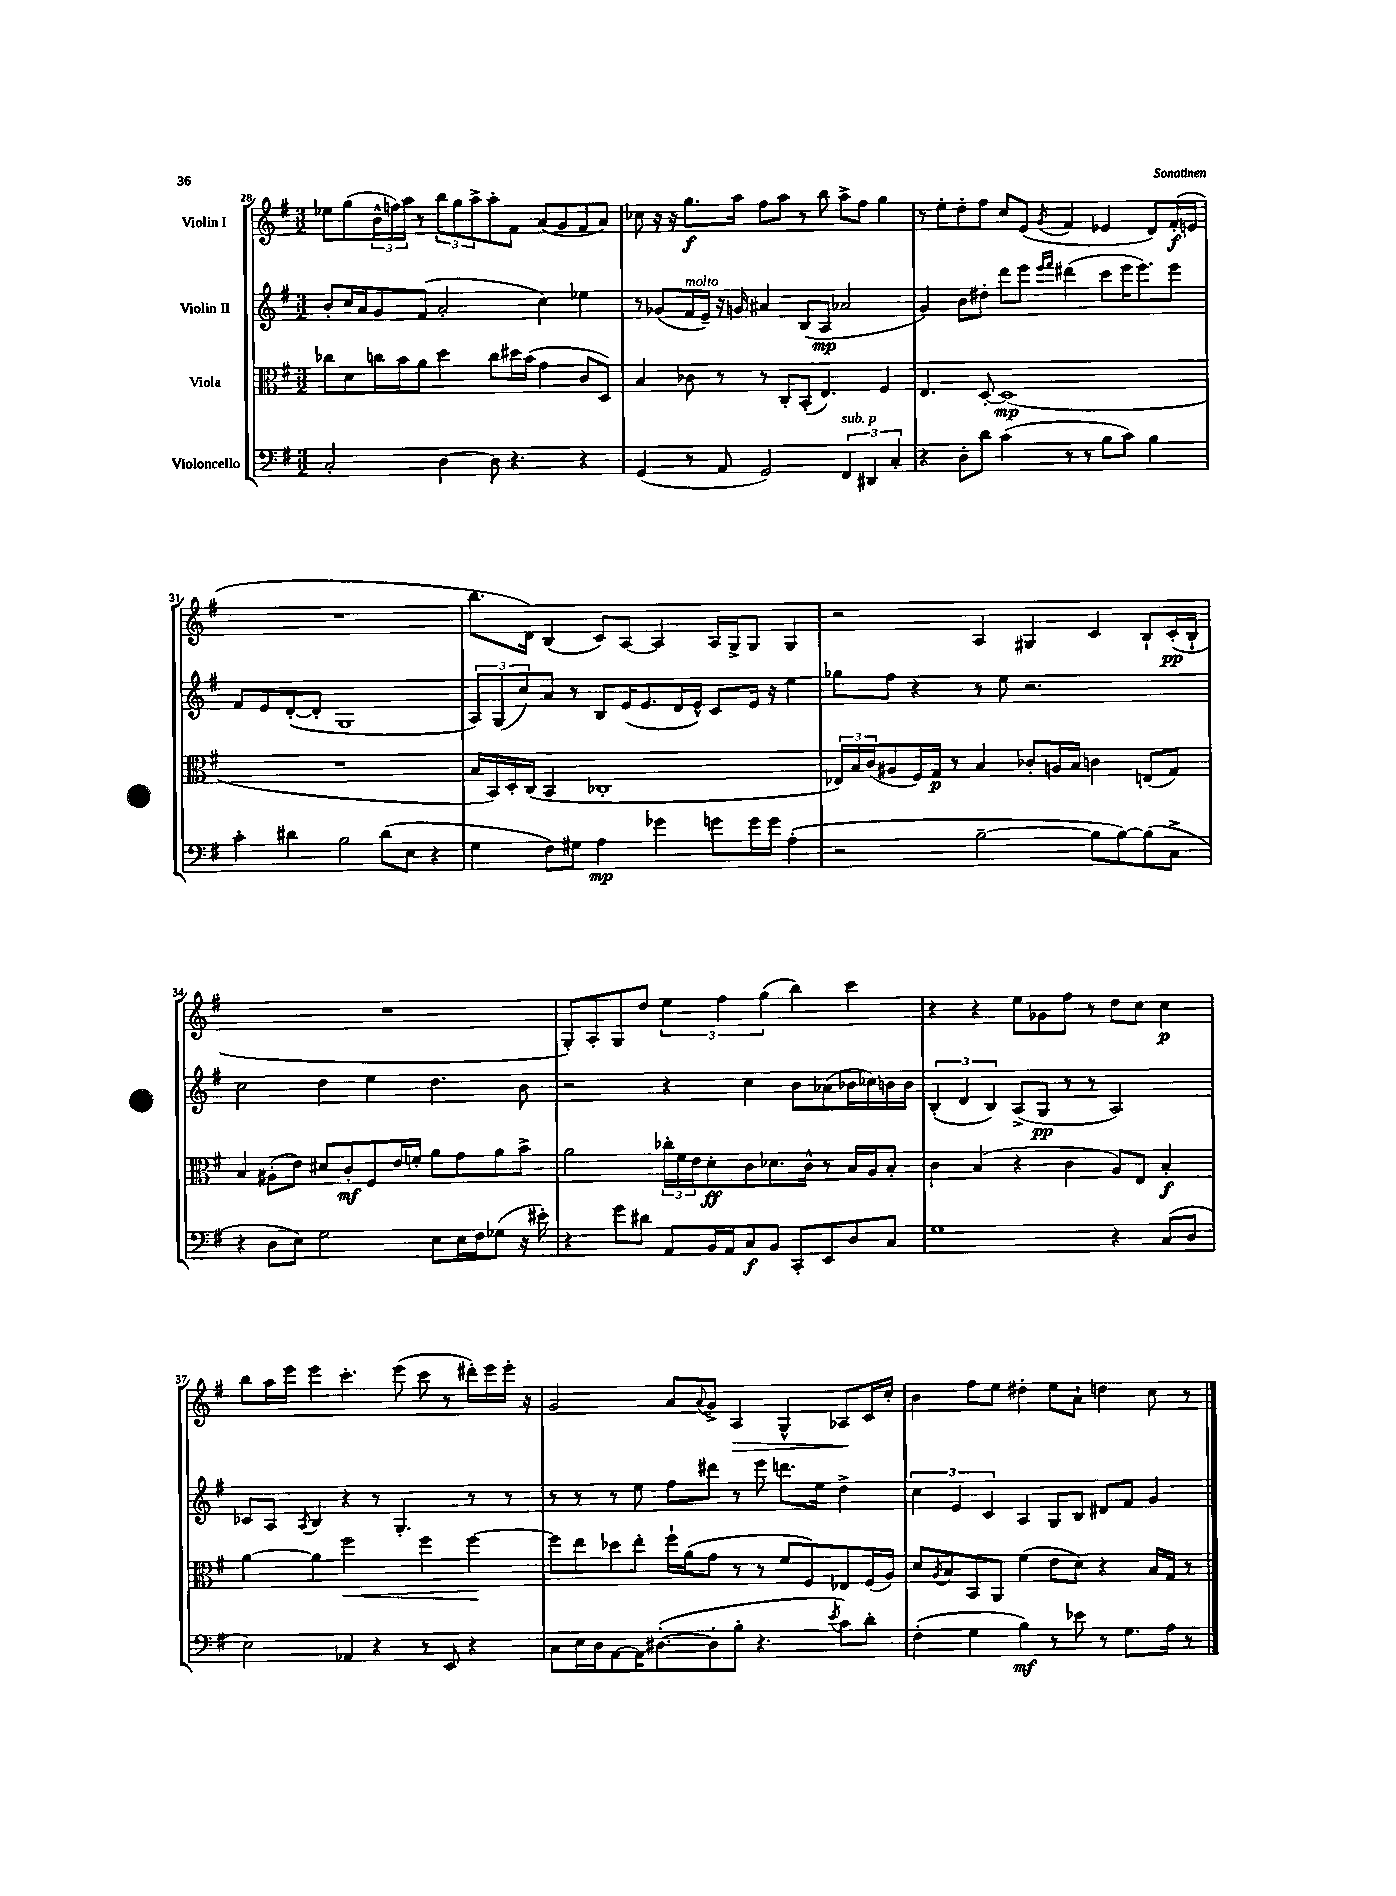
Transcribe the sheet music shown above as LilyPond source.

<<
\new StaffGroup <<
\new Staff = "s0" \with { instrumentName = "Violin I" } {
    \clef treble \key g \major \numericTimeSignature \time 3/2
    ees''8 g''8( \tuplet 3/2 { b'16-^ f''16) a''16 } r8 \tuplet 3/2 { b''8 g''8 a''8-> } a''8-. fis'8 a'8( g'8 fis'8 a'8) |
    ces''8 r16 r16 g''8.\f a''16 fis''8 a''8 r8 b''8 a''8-> fis''8 g''4 |
    r8 e''8-. d''8-. fis''8 c''8 e'8( \acciaccatura { g'8 } fis'4 ees'4 d'8) fis'16-.\f( e'16 |
    R1. |
    b''8. d'16) b4( c'8) a8~ a4 a16 g16-> g8 g4 |
    r2 a4 gis4 c'4 b8-! c'16-.\pp( b16-! |
    R1. |
    g8-.) a8-. g8 d''8 \tuplet 3/2 { e''4 fis''4 g''4( } b''4) c'''4 |
    r4 r4 e''8 ges'8 fis''8 r8 d''8 c''8 c''4\p |
    b''8 a''16 e'''16 e'''4 c'''4.-. e'''8( c'''8 r8 dis'''16-.) e'''16 e'''16-. r16 |
    g'2 a'8 \appoggiatura { a'8 } g'8-> a4\> g4-^ aes8\! c'16 c''16-. |
    b'4 fis''8 e''8 dis''4-. e''8 a'8-! d''4 c''8 r8 \bar "|." |
}
\new Staff = "s1" \with { instrumentName = "Violin II" } {
    \clef treble \key g \major \numericTimeSignature \time 3/2
    b'8-. c''16 a'16 g'8 fis'8( a'2-. c''4) ees''4 |
    r8 ges'8( fis'16^\markup { \italic "molto" } e'16--) r16 g'16 ais'4 b8( a8\mp aes'2 |
    g'4) b'8 dis''8-. d'''8 e'''8 \grace { e'''16 fis'''16 } dis'''4( c'''8 e'''16 e'''8.) e'''8 |
    fis'8 e'8 d'8~-.( d'8-. g1 |
    \tuplet 3/2 { a8) g8( c''8) } a'8 r8 b8 e'16( e'8. d'16 e'16-^) c'8 e'16 r16 e''4 |
    ges''8 fis''8 r4 r8 e''8 r2. |
    c''2 d''4 e''4 d''4. b'8 |
    r2 r4 c''4 b'8 aes'8( bes'16 ces''16) b'16 b'16 |
    \tuplet 3/2 { b4-.( d'4 b4) } a8->( g8\pp r8 r8 a2) |
    ces'8 a8 \acciaccatura { a8 } b4 r4 r8 g4.-. r8 r8 |
    r8 r8 r8 e''8 fis''8 dis'''8 r8 e'''8 d'''8. e''16 d''4-> |
    \tuplet 3/2 { c''4 e'4 c'4 } a4 g8 b8 dis'8 fis'8 g'4 \bar "|." |
}
\new Staff = "s2" \with { instrumentName = "Viola" } {
    \clef alto \key g \major \numericTimeSignature \time 3/2
    ces''8 d'8 c''16 b'16 a'8 d''4 c''8 dis''16 b'16( g'4 c'8 d8) |
    b4 ces'8 r8 r8 c8-. b,8-.( e4.) fis4 |
    e4. d8~-. d1\mp( |
    R1. |
    b16 b,16) d16-. c16( b,4 ces1-. |
    \tuplet 3/2 { ees16) b16 c'16( } ais8 fis16) g16\p r8 b4 ces'8-. a16 b16 c'4 e8( g8) |
    b4 ais8-.( e'8) dis'8 c'8-.\mf fis8 e'16 f'16-. a'8 g'8 a'8 b'8-> |
    a'2 \tuplet 3/2 { ces''16-. fis'16 e'16 } d'8-.\ff c'8 des'8. c'16-^ r8 b16 a16 b8-. |
    c'4 b4( r4 c'4 a8) e8 b4-.\f |
    a'4~ a'4 fis''2\< fis''4 fis''4~\! |
    fis''8 e''8 des''8 e''8-. fis''16-! a'16( g'8 r8 r8 fis'8 fis8) ees8 fis16( a16) |
    d'8 \acciaccatura { a8 } b8 b,8 a,8 fis'4( e'8 d'8) r4 b16 g16 r8 \bar "|." |
}
\new Staff = "s3" \with { instrumentName = "Violoncello" } {
    \clef bass \key g \major \numericTimeSignature \time 3/2
    c2-. d4~ d8 r4. r4 |
    g,4( r8 a,8 g,2) \tuplet 3/2 { fis,4^\markup { \italic "sub. p" } dis,4 c4-. } |
    r4 d8-. d'8 c'4( r8 r8 b8 c'8) b4 |
    c'4-. dis'4 b2 dis'8( e8 r4 |
    g4 fis8) gis8 a4\mp ges'4 g'8 g'16 g'16 a4-.( |
    r2 b2~-- b8 b8~) b8( c8-> |
    r4 d8 e8) g2 e8 e16 fis16 ges8( r16 eis'16-.) |
    r4 g'8 dis'8 a,8 b,16 a,16 c8\f b,8 c,8-. e,8 d8 c8 |
    g1 r4 c8( d8 |
    e2) aes,4 r4 r8 e,8 r4 |
    c8 e16 d16 a,8~ a,16 dis8.~-.( dis8-. b8-. r4. \acciaccatura { e'8 } c'8) d'8-. |
    fis4-.( g4 b4\mf) r8 ees'8 r8 g8. a16 r8 \bar "|." |
}
>>
>>
\layout { \context { \Score currentBarNumber = #28 } }
